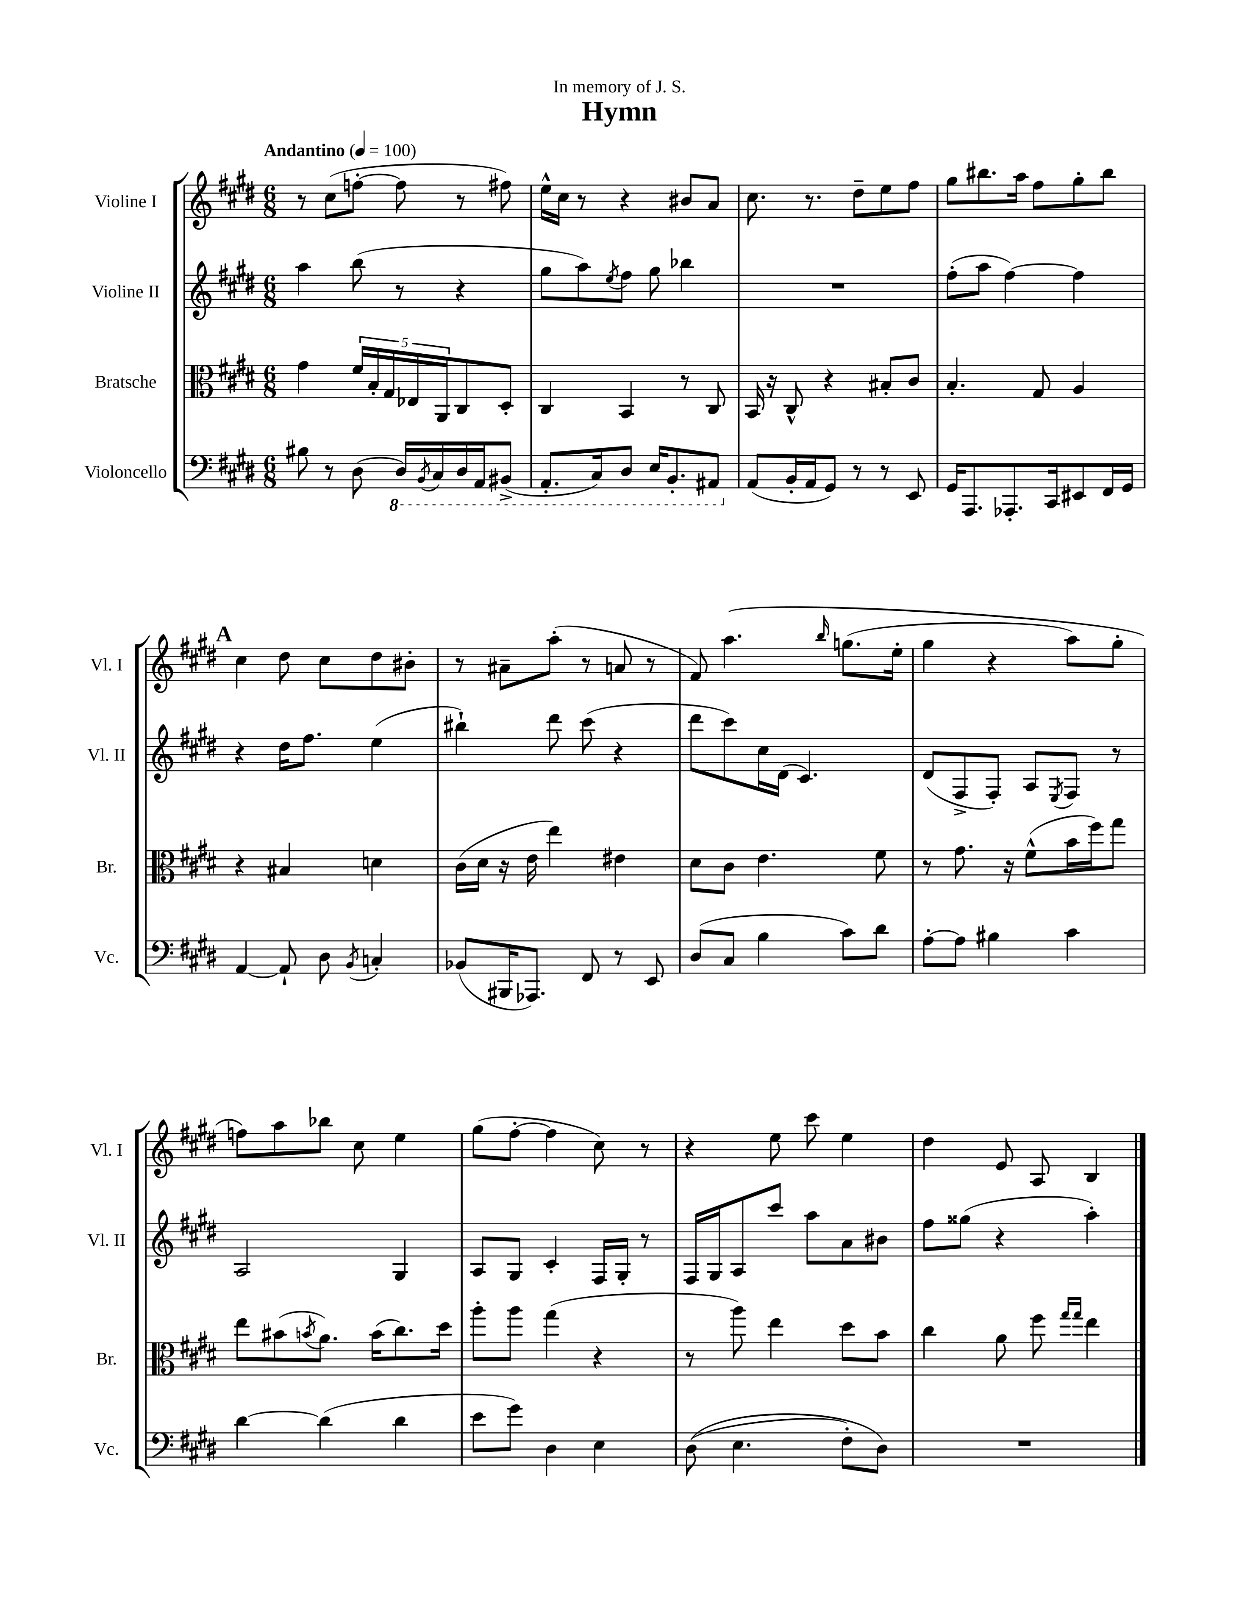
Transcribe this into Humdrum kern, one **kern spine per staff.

**kern	**kern	**kern	**kern
*staff4	*staff3	*staff2	*staff1
*clefF4	*clefC3	*clefG2	*clefG2
*k[f#c#g#d#]	*k[f#c#g#d#]	*k[f#c#g#d#]	*k[f#c#g#d#]
*M6/8	*M6/8	*M6/8	*M6/8
*MM100	*MM100	*MM100	*MM100
8B#\	4g#\	4aa\	8r
8r	.	.	(8cc#\L
(8D#\	20f#/LL	(8bb\	[8ff'\J
.	20B'/	.	.
.	20G#/	.	.
16DD#/LL)	.	8r	8ff\]
.	20E-/	.	.
8qBBB/	.	.	.
16CC#/	.	.	.
.	20AA/J	.	.
16DD#/	8C#/	4r	8r
16AAA/J	.	.	.
(8BBB#^/J	8D#'/J	.	8ff#\)
=	=	=	=
8.AAA'/L	4C#/	8gg#\L	16ee^^\LL
.	.	.	16cc#\JJ
.	.	8aa\)	8r
16CC#/k)	.	.	.
.	.	8qee/	.
8DD#/J	4BB/	8ff#\J	4r
16EE/LK	.	8gg#\	.
8.BBB'/	.	.	.
.	8r	4bb-\	8b#/L
8AAA#/J	8C#/	.	8a/J
=	=	=	=
(8AA/L	16BB/	2.r	8.cc#\
.	16r	.	.
16BB'/L	8C#^^/	.	.
16AA/J	.	.	8.r
8GG#/J)	4r	.	.
8r	.	.	8dd#~\L
8r	8B#'/L	.	8ee\
8EE/	8c#/J	.	8ff#\J
=	=	=	=
16GG#/LK	4.B'/	(8ff#'\L	8gg#\L
8.AAA/	.	.	.
.	.	8aa\J	8.bb#\
8.AAA-'/	.	[4ff#\)	.
.	.	.	16aa\Jk
.	8G#/	.	8ff#\L
16CC#/k	.	.	.
8EE#/	4A/	4ff#\]	8gg#'\
16FF#/L	.	.	8bb#\J
16GG#/JJ	.	.	.
=	=	=	=
[4AA/	4r	4r	4cc#\
8AA`/]	4B#/	16dd#\LK	8dd#\
.	.	8.ff#\J	.
8D#\	.	.	8cc#\L
8qBB/	.	.	.
4C'/	4d\	(4ee\	8dd#\
.	.	.	8b#'\J
=	=	=	=
(8BB-/L	(16c#\LL	4bb#`\)	8r
.	16d#\JJ	.	.
16BBB#/K	16r	.	8a#~\L
8.AAA-/J)	16e\	.	.
.	4ee\)	8ddd#\	(8aa'\J
8FF#/	.	(8ccc#\	8r
8r	4e#\	4r	8a/
8EE/	.	.	8r
=	=	=	=
(8D#/L	8d#\L	8ddd#\L	8f#/)
8C#/J	8c#\J	8ccc#\)	&(4.aa\
4B\	4.e\	16cc#\L	.
.	.	(16d#\JJ	.
.	.	4.c#/)	.
.	.	.	16qqbb/
8c#\L)	.	.	(8.gg\L
8d#\J	8f#\	.	.
.	.	.	16ee'\Jk
=	=	=	=
[8A'\L	8r	(8d#/L	4gg#\
8A\]J	8.g#\	8F#^/	.
4B#\	.	8F#'/J)	4r
.	16r	.	.
.	(8f#^^\L	8A/L	.
.	.	8qE/	.
4c#\	16b\L	8F#/J	8aa\L)
.	16ff#\J)	.	.
.	8gg#\J	8r	8gg#'\J
=	=	=	=
[4d#\	8ee\L	2A/	8ff\L&)
.	(8b#\	.	8aa\
.	8qb/	.	.
(4d#\]	8.a\J)	.	8bb-\J
.	.	.	8cc#\
.	(16b\LK	.	.
4d#\	8.cc#\)	4G#/	4ee\
.	16dd#\Jk	.	.
=	=	=	=
8e\L	8aa'\L	8A/L	(8gg#\L
8g#\J)	8aa\J	8G#/J	[8ff#'\J
4D#\	(4gg#\	4c#'/	4ff#\]
4E\	4r	16F#/LL	8cc#\)
.	.	16G#'/JJ	.
.	.	8r	8r
=	=	=	=
&((8D#\	8r	16F#/LL	4r
.	.	16G#/J	.
4.E\	8aa\)	8A/	.
.	4ee\	8ccc#/J	8ee\
.	.	8aa\L	8ccc#\
8F#'\L)	8dd#\L	8a\	4ee\
8D#\J&)	8b\J	8b#\J	.
=	=	=	=
2.r	4cc#\	8ff#\L	4dd#\
.	.	(8gg##\J	.
.	8a\	4r	8e/
.	8ff#\	.	8A/
.	16qqgg#/LL	.	.
.	16qqgg#/JJ	.	.
.	4ee\	4aa'\)	4B/
==	==	==	==
*-	*-	*-	*-
